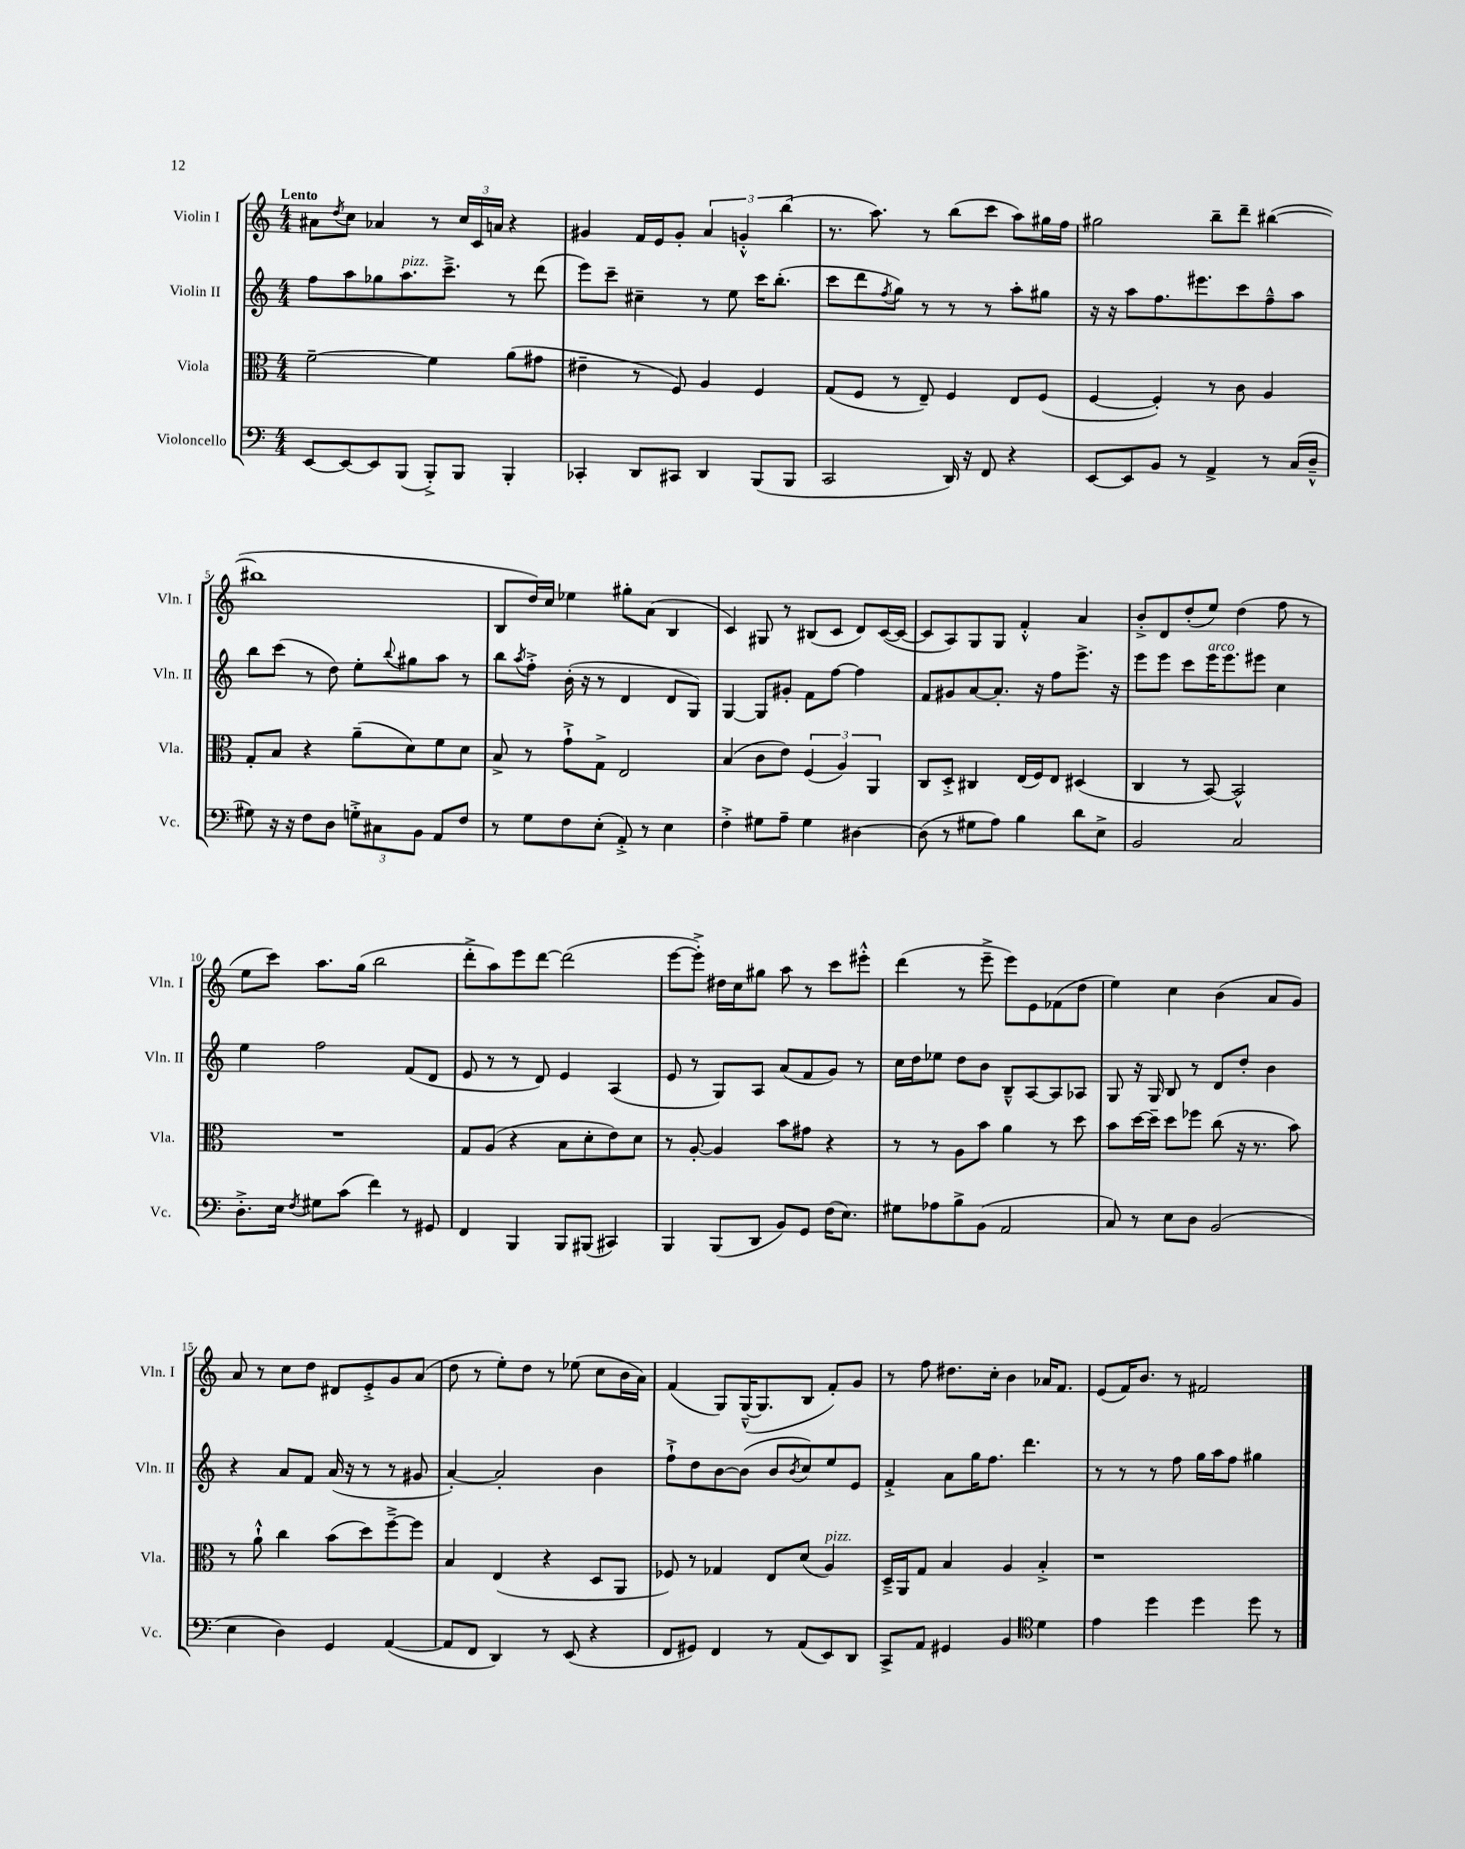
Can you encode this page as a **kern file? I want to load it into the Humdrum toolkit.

**kern	**kern	**kern	**kern
*staff4	*staff3	*staff2	*staff1
*clefF4	*clefC3	*clefG2	*clefG2
*k[]	*k[]	*k[]	*k[]
*M4/4	*M4/4	*M4/4	*M4/4
[8EE/L	[2f~\	8ff\L	8a#\L
.	.	.	8qdd/
8EE/_	.	8aa\	8cc\J
8EE/]	.	8gg-\	4a-/
(8BBB/J	.	8.aa\	.
8BBB'^/L)	4f\]	.	8r
.	.	8.ccc~^\J	.
8BBB/J	.	.	24cc/LL
.	.	.	24c/
.	.	.	24a/JJ
4BBB'/	(8a\L	8r	4r
.	8g#\J	(8ddd\	.
=	=	=	=
4CC-'/	4e#~\	8eee\L)	4g#/
.	.	8ccc~\J	.
8DD/L	8r	4cc#~\	16f/LL
.	.	.	16e/J
8CC#/J	8F/)	.	8g#'/J
4DD/	4A/	8r	6a/
.	.	8ee\	.
.	.	.	6g'^^/
(8BBB/L	4F/	16ccc\LK	.
.	.	(8.bb'\J	.
.	.	.	(6bb\
8BBB/J	.	.	.
=	=	=	=
2CC/	(8G/L	8ccc\L	8.r
.	8F/J	8ddd\	.
.	.	.	8.aa\)
.	.	8qff/	.
.	8r	8gg\J)	.
.	8E~/)	8r	8r
16DD/)	4F/	8r	(8bb\L
16r	.	.	.
8FF/	.	8r	8ccc\J
4r	8E/L	8aa'\L	8aa\L)
.	(8F/J	8gg#\J	16gg#\L
.	.	.	16ff\JJ
=	=	=	=
[8EE/L	[4F/	16r	2gg#\
.	.	16r	.
8EE/]	.	8aa\L	.
8BB/J	4F'/])	8.ff\	.
8r	.	.	.
.	.	8.eee#\	.
4AA^/	8r	.	8bb~\L
.	8c\	8ccc\	8ddd~\J
8r	4A/	8ff~^^\	([4bb#\
(16C/LL	.	8aa\J	.
16D~^^/JJ	.	.	.
=	=	=	=
8G#\)	8G'/L	8bb\L	1bb#]
16r	8B/J	(8ccc\J	.
16r	.	.	.
8F\L	4r	8r	.
8D\J	.	8dd\)	.
12G'^\L	(8a~\L	8ee'\L	.
12C#\	.	.	.
.	.	8qqbb/	.
.	8d\)	8gg#\	.
12BB\J	.	.	.
8AA/L	8f\	8aa\J	.
8F/J	8d\J	8r	.
=	=	=	=
8r	8B^/	8bb\L	8B/L
.	.	8qaa/	.
8G\L	8r	8ff'^\J	16dd/L)
.	.	.	16cc/JJ
8F\	8g`^\L	(16b'\	4ee-\
.	.	16r	.
(8E'\J	8G^\J	8r	.
8AA'^/)	2E/	4d/	8gg#'\L
8r	.	.	(8a\J
4E\	.	8d/L	4B/
.	.	8G/J)	.
=	=	=	=
4F'^\	(4B/	[4G/	4c/)
8G#\L	8c\L	8G/]L	8G#/
8A~\J	8e\J)	8g#'/J	8r
4G#\	(6F/	8f\L	(8B#/L
.	.	[8ff\J	8c/J
.	6A/)	.	.
[4D#\	.	4ff\]	8d/L)
.	6AA/	.	.
.	.	.	([16c/L
.	.	.	16c/_JJ
=	=	=	=
(8D#\]	8C/L	8f/L	8c/]L
8r	8D'^/J	8g#/	8A/)
8G#\L	4C#/	[8a/	8G/
8A\J)	.	8.a'/]J	8G/J
4B\	(16E/LL	.	4f'^^/
.	16F/J)	16r	.
.	8E/J	8ff\L	.
8d\L	(4D#/	8.eee^\J	4a/
8E^\J	.	.	.
.	.	16r	.
=	=	=	=
2BB/	4C/	8eee\L	8b'^/L
.	.	8eee\J	8d/
.	8r	8ccc\L	(8dd'/
.	[8BB/)	16eee\K	8ee/J)
.	.	8.eee\	.
2C/	2BB^^/]	.	(4dd\
.	.	8eee#\J	.
.	.	4cc\	8ff\
.	.	.	8r
=	=	=	=
8.D'^\L	1r	4ee\	8ee\L
.	.	.	8ccc\J)
16E\Jk	.	.	.
8qF/	.	.	.
8G#\L	.	2ff\	8.aa\L
(8c\J	.	.	.
.	.	.	(16gg\Jk
4f\)	.	.	2bb\
8r	.	(8f/L	.
8GG#/	.	8d/J	.
=	=	=	=
4FF/	8G/L	8e/	8ddd'^\L
.	(8A/J	8r	8aa\)
4BBB/	4r	8r	8eee\
.	.	8d/)	[8ddd\J
8BBB/L	8B\L	4e/	(2ddd\]
(8BBB#/J	8d'\	.	.
4CC#/)	8e\)	(4A/	.
.	8d\J	.	.
=	=	=	=
4BBB/	8r	8e/	[8eee\L
.	[8A'/	8r	8eee'^\]J)
(8BBB/L	4A/]	8G/L)	16dd#\LL
.	.	.	16cc\J
8DD/J	.	8A/J	8gg#\J
8BB/L)	8b\L	(8a/L	8aa\
8GG/J	8g#\J	8f/	8r
(16F\LK	4r	8g/J)	8ccc\L
8.E\J)	.	.	.
.	.	8r	8eee#'^^\J
=	=	=	=
8G#\L	8r	16cc\LL	(4ddd\
.	.	16dd\J	.
8A-\	8r	8ee-\J	.
8B^\	8A\L	8dd\L	8r
(8BB\J	8b\J	8b\J	8eee~^\
2AA/	4a\	8B~^^/L	8eee\L)
.	.	[8A/	8e\
.	8r	8A/]	(8f-\
.	8dd\	8A-/J	8dd\J
=	=	=	=
8C/)	8b\L	8G/	4ee\)
8r	[16dd\L	16r	.
.	16dd~\]JJ	16G/	.
8E\L	8dd\L	8B/	4cc\
8D\J	8ff-\J	8r	.
(2BB/	(8cc\	8d/L	(4b\
.	16r	8dd'/J	.
.	8.r	.	.
.	.	4b\	8a/L
.	8b\)	.	8g/J)
=	=	=	=
4E\	8r	4r	8a/
.	8a`^^\	.	8r
4D\)	4cc\	8a/L	8cc\L
.	.	8f/J	8dd\J
4GG/	(8b\L	(16a/	8d#/L
.	.	16r	.
.	8dd\)	8r	8e'^/
([4AA/	[8ff~^\	8r	8g/
.	8ff\]J	8g#/	(8a/J
=	=	=	=
8AA/]L	4B/	[4a'/)	8dd\
8FF/J	.	.	8r
4DD/)	(4E/	2a'/]	8ee'\L)
.	.	.	8dd\J
8r	4r	.	8r
(8EE/	.	.	(8ee-\
4r	8D/L	4b\	8cc\L
.	8AA/J	.	16b\L
.	.	.	16a\JJ)
=	=	=	=
8FF/L	8F-/)	8ff`^\L	(4f/
8GG#/J)	8r	8dd\	.
4FF/	4G-/	[8b\	8G/L)
.	.	(8b\]J	([16G~^^/K
.	.	.	8.G/]
8r	8E/L	8b/L	.
.	.	8qb/	.
(8AA/L	(8d/J	8cc/)	8B/J
8EE/)	4A/)	8ee/	8f'/L)
8DD/J	.	8e/J	8g/J
=	=	=	=
8CC^/L	16D~^/LL	4f'^/	8r
.	16AA/J	.	.
8AA/J	8G/J	.	8ff\
4GG#/	4B/	8a\L	8.dd#\L
.	.	16gg\K	.
.	.	8.ff\J	16cc'\Jk
4BB/	4A/	.	4b\
.	.	4.ddd\	.
*clefC4	*	*	*
4d\	4B'^/	.	16a-/LK
.	.	.	8.f/J
=	=	=	=
4e\	1r	8r	(8e/L
.	.	8r	16f/K)
.	.	.	8.b/J
4dd\	.	8r	.
.	.	8ff\	8r
4dd\	.	16gg\LL	2f#/
.	.	16aa\J	.
.	.	8ff\J	.
8dd\	.	4gg#\	.
8r	.	.	.
==	==	==	==
*-	*-	*-	*-
